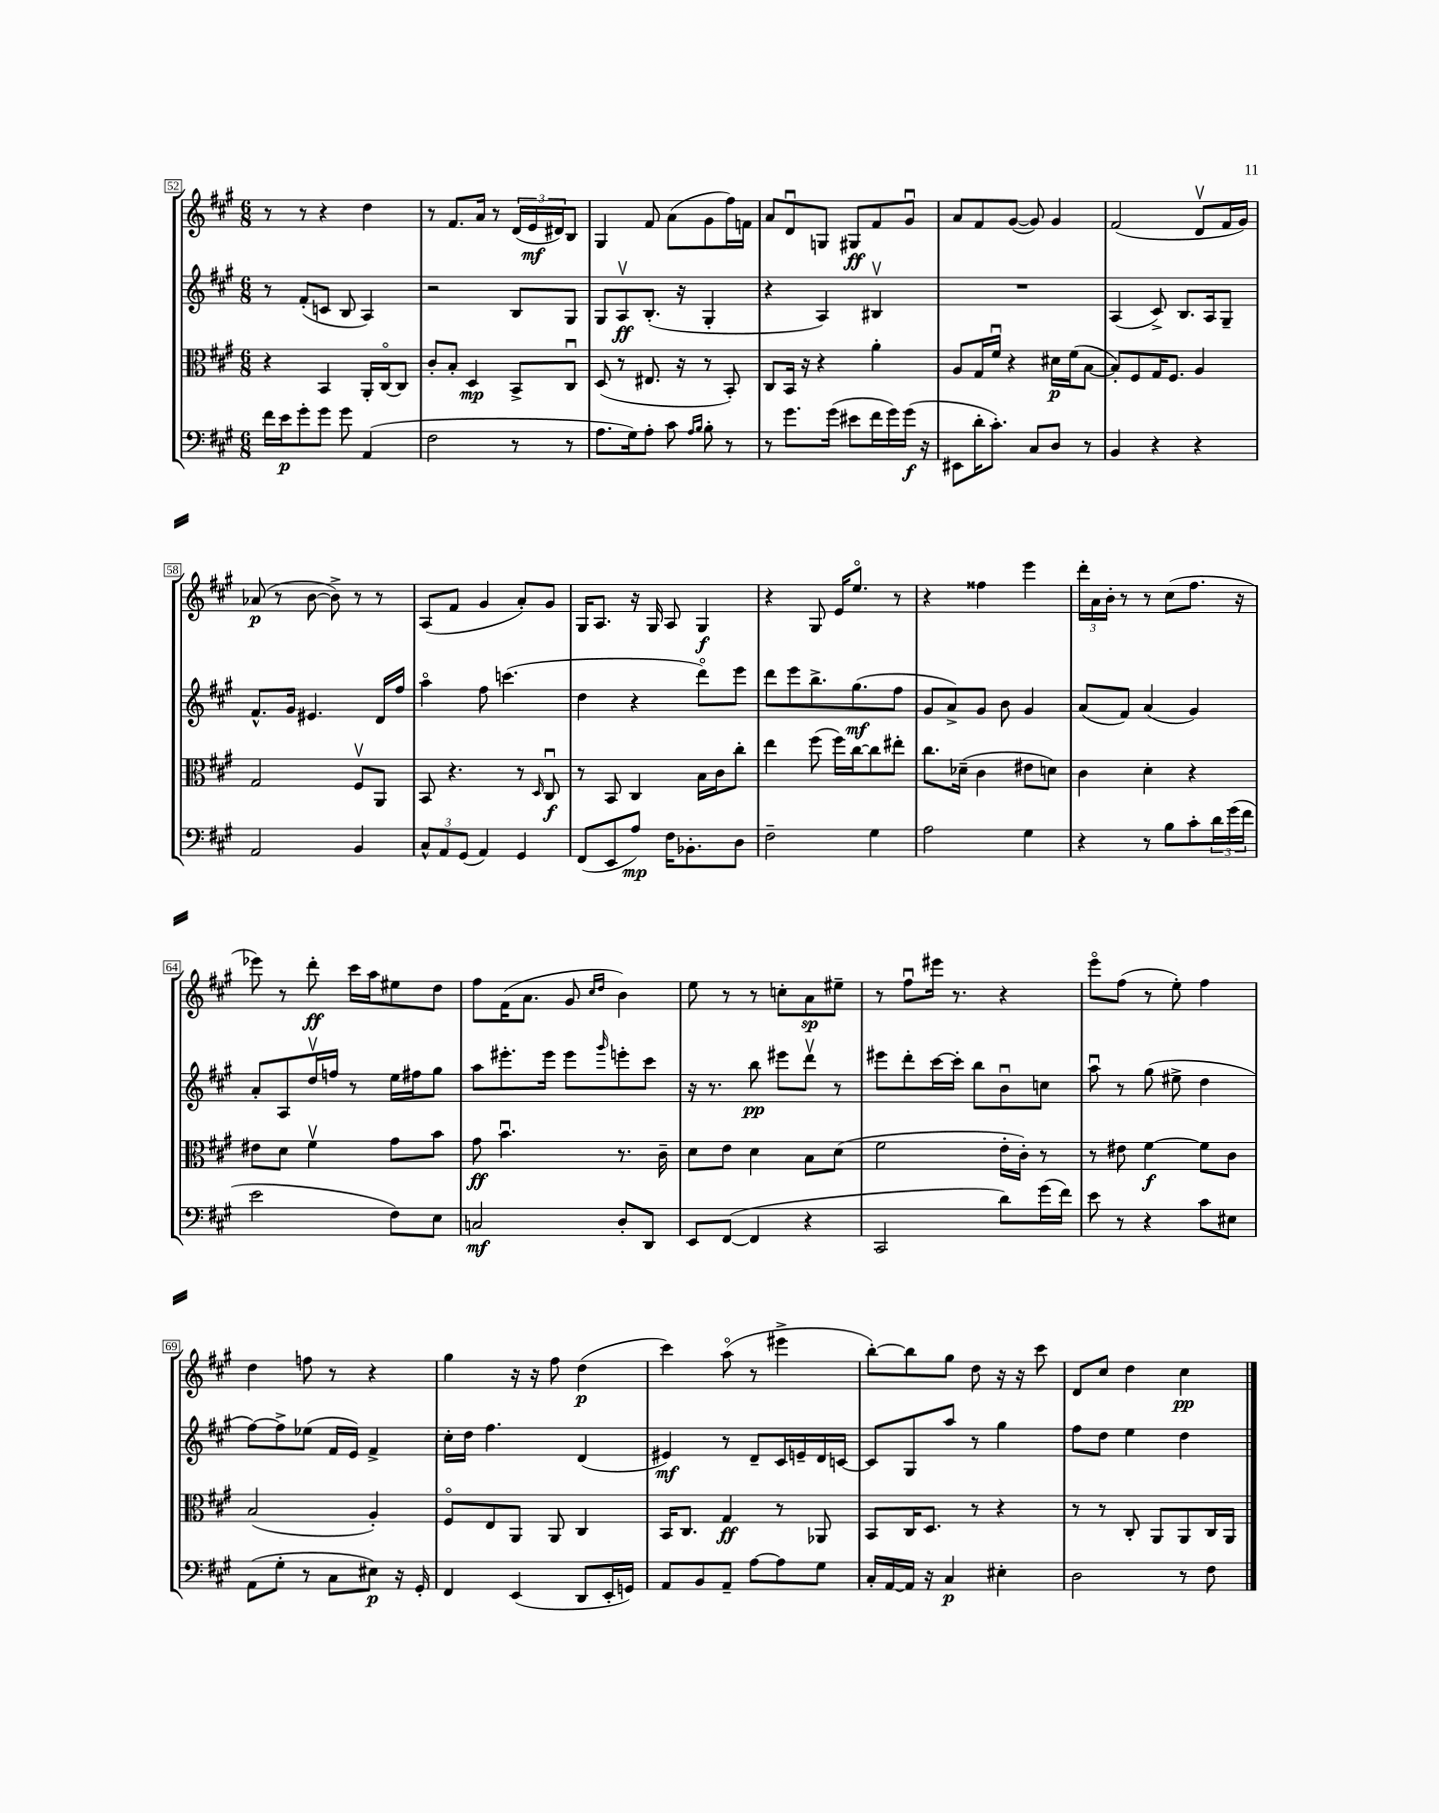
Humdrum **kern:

**kern	**dynam	**kern	**dynam	**kern	**dynam	**kern	**dynam
*part4	*part4	*part3	*part3	*part2	*part2	*part1	*part1
*staff4	*staff4	*staff3	*staff3	*staff2	*staff2	*staff1	*staff1
*clefF4	*	*clefC3	*	*clefG2	*	*clefG2	*
*k[f#c#g#]	*	*k[f#c#g#]	*	*k[f#c#g#]	*	*k[f#c#g#]	*
*M6/8	*	*M6/8	*	*M6/8	*	*M6/8	*
=52	=52	=52	=52	=52	=52	=52	=52
16f#\LL	.	4r	.	8r	.	8r	.
16e\J	p	.	.	.	.	.	.
8g#'\	.	.	.	(8f#'/L	.	8r	.
8g#\J	.	4BB/	.	8cn/J	.	4r	.
8g#\	.	.	.	8B/	.	.	.
(4AA/	.	16AA'/LL	.	4A/)	.	4dd\	.
.	.	[16C#/J	.	.	.	.	.
.	.	8C#/J]	.	.	.	.	.
=53	=53	=53	=53	=53	=53	=53	=53
2F#\	.	8c#'/L	.	2r	.	8r	.
.	.	8B'/J	.	.	.	8.f#/L	.
.	.	4D/	mp	.	.	.	.
.	.	.	.	.	.	16a/Jk	.
.	.	.	.	.	.	8r	.
8r	.	8BB^/L	.	8B/L	.	(24d/LL	.
.	.	.	.	.	.	24e/	mf
.	.	.	.	.	.	24d#X/J)	.
8r	.	8C#u/J	.	8G#/J	.	8B/J	.
=54	=54	=54	=54	=54	=54	=54	=54
8.A\L	.	(8D/	.	8G#/L	.	4G#/	.
.	.	8r	.	8Av/	ff	.	.
16G#\k)	.	.	.	.	.	.	.
8A'\J	.	8.E#X/	.	(8.B'/J	.	8f#/	.
8c#\	.	.	.	.	.	(8a\L	.
.	.	16r	.	16r	.	.	.
16qqA/LL	.	.	.	.	.	.	.
16qqB/JJ	.	.	.	.	.	.	.
8B'\	.	8r	.	4G#'/	.	8g#\	.
8r	.	8BB'/)	.	.	.	16ff#\L)	.
.	.	.	.	.	.	16fn\JJ	.
=55	=55	=55	=55	=55	=55	=55	=55
8r	.	8C#/L	.	4r	.	8a/L	.
8.g#\L	.	16BB/Jk	.	.	.	8du/	.
.	.	16r	.	.	.	.	.
.	.	4r	.	4A/)	.	8Gn/J	.
(16g#\Jk	.	.	.	.	.	.	.
8e#X\L	.	.	.	.	.	8G#X/L	ff
16f#\L	.	4a'\	.	4B#Xv/	.	8f#/	.
16g#\)	.	.	.	.	.	.	.
(16g#\JJ	f	.	.	.	.	8g#u/J	.
16r	.	.	.	.	.	.	.
=56	=56	=56	=56	=56	=56	=56	=56
8EE#X\L	.	8A/L	.	2.r	.	8a/L	.
16d'\K	.	16G#/L	.	.	.	8f#/	.
8.c#'\J)	.	16f#u/JJ	.	.	.	.	.
.	.	4r	.	.	.	([8g#/J	.
8C#/L	.	.	.	.	.	8g#/])	.
8D/J	.	16d#X\LL	p	.	.	4g#/	.
.	.	(16f#\J	.	.	.	.	.
8r	.	[8B\J	.	.	.	.	.
=57	=57	=57	=57	=57	=57	=57	=57
4BB/	.	8B'/L])	.	(4A/	.	(2f#/	.
.	.	8F#/	.	.	.	.	.
4r	.	16G#/K	.	8c#^/)	.	.	.
.	.	8.F#/J	.	.	.	.	.
.	.	.	.	8.B/L	.	.	.
4r	.	4A/	.	.	.	8dv/L	.
.	.	.	.	16A/k	.	.	.
.	.	.	.	8G#~/J	.	16f#/L	.
.	.	.	.	.	.	16g#/JJ)	.
!!LO:LB:g=z
=58	=58	=58	=58	=58	=58	=58	=58
2AA/	.	2G#/	.	8.f#^^/L	.	(8a-X/	p
.	.	.	.	.	.	8r	.
.	.	.	.	16g#/Jk	.	.	.
.	.	.	.	4.e#X/	.	[8b\	.
.	.	.	.	.	.	8b^\])	.
4BB/	.	8F#v/L	.	.	.	8r	.
.	.	8AA/J	.	16d/LL	.	8r	.
.	.	.	.	16ff#/JJ	.	.	.
=59	=59	=59	=59	=59	=59	=59	=59
12C#^^/L	.	8BB/	.	4aa\	.	(8A/L	.
12AA/	.	.	.	.	.	.	.
.	.	4.r	.	.	.	8f#/J	.
(12GG#/J	.	.	.	.	.	.	.
4AA/)	.	.	.	8ff#\	.	4g#/	.
.	.	.	.	(4.cccn\	.	.	.
4GG#/	.	8r	.	.	.	8a'/L)	.
.	.	16qqD/	.	.	.	.	.
.	.	8C#u/	f	.	.	8g#/J	.
=60	=60	=60	=60	=60	=60	=60	=60
(8FF#/L	.	8r	.	4dd\	.	16G#/KL	.
.	.	.	.	.	.	8.A/J	.
8EE/	.	8BB/	.	.	.	.	.
8A/J)	mp	4C#/	.	4r	.	16r	.
.	.	.	.	.	.	16G#/	.
16F#\KL	.	.	.	.	.	8A/	.
8.BB-X'\	.	.	.	.	.	.	.
.	.	16B\LL	.	8ddd\L)	.	4G#/	f
.	.	16c#\J	.	.	.	.	.
8D\J	.	8cc#'\J	.	8eee\J	.	.	.
=61	=61	=61	=61	=61	=61	=61	=61
2F#~\	.	4ee\	.	8ddd\L	.	4r	.
.	.	.	.	8eee\	.	.	.
.	.	(8ff#\	.	8.bb^\	.	8G#/	.
.	.	16ff#\LL)	.	.	.	16e/KL	.
.	.	[16cc#\J	.	(8.gg#\	mf	8.ee/J	.
4G#\	.	8cc#\]	.	.	.	.	.
.	.	8ee#X'\J	.	8ff#\J	.	8r	.
=62	=62	=62	=62	=62	=62	=62	=62
2A\	.	8.cc#\L	.	8g#/L	.	4r	.
.	.	.	.	8a^/)	.	.	.
.	.	(16d-X~\Jk	.	.	.	.	.
.	.	4c#\	.	8g#/J	.	4ff##X\	.
.	.	.	.	8b\	.	.	.
4G#\	.	8e#X\L	.	4g#/	.	4eee\	.
.	.	8dn\J)	.	.	.	.	.
=63	=63	=63	=63	=63	=63	=63	=63
4r	.	4c#\	.	(8a/L	.	24ddd'\LL	.
.	.	.	.	.	.	24a\	.
.	.	.	.	.	.	24b'\JJ	.
.	.	.	.	8f#/J)	.	8r	.
8r	.	4d'\	.	(4a/	.	8r	.
8B\L	.	.	.	.	.	(8cc#\L	.
8c#'\	.	4r	.	4g#/)	.	8.ff#\J	.
24d\L	.	.	.	.	.	.	.
(24g#\	.	.	.	.	.	.	.
.	.	.	.	.	.	16r	.
24f#\JJ	.	.	.	.	.	.	.
!!LO:LB:g=z
=64	=64	=64	=64	=64	=64	=64	=64
2e\	.	8e#X\L	.	8a'/L	.	8eee-X\)	.
.	.	8d\J	.	8A/	.	8r	.
.	.	4f#v\	.	16ddv/L	.	8ddd'\	ff
.	.	.	.	16ffn/JJ	.	.	.
.	.	.	.	8r	.	16ccc#\LL	.
.	.	.	.	.	.	16aa\J	.
8F#\L)	.	8g#\L	.	16ee\LL	.	8ee#X\	.
.	.	.	.	16ff#X\J	.	.	.
8E\J	.	8b\J	.	8gg#\J	.	8dd\J	.
=65	=65	=65	=65	=65	=65	=65	=65
2Cn/	mf	8g#\	ff	8aa\L	.	8ff#\L	.
.	.	4.bu\	.	8.eee#X'\	.	(16f#\K	.
.	.	.	.	.	.	8.a\J	.
.	.	.	.	16eee#\Jk	.	.	.
.	.	.	.	8eee#\L	.	8g#/	.
.	.	.	.	.	.	16qqcc#/LL	.
.	.	.	.	16qqggg#/	.	16qqdd/JJ	.
8D'/L	.	8.r	.	8eeen'\	.	4b\)	.
8DD/J	.	.	.	8ccc#\J	.	.	.
.	.	16c#~\	.	.	.	.	.
=66	=66	=66	=66	=66	=66	=66	=66
8EE/L	.	8d\L	.	16r	.	8ee\	.
.	.	.	.	8.r	.	.	.
([8FF#/J	.	8e\J	.	.	.	8r	.
4FF#/]	.	4d\	.	8bb\	pp	8r	.
.	.	.	.	8eee#X\L	.	8ccn'\L	.
4r	.	8B\L	.	8dddv\J	.	8a\	sp
.	.	(8d\J	.	8r	.	8ee#X~\J	.
=67	=67	=67	=67	=67	=67	=67	=67
2CC#/	.	2f#\	.	8eee#X\L	.	8r	.
.	.	.	.	8ddd'\	.	8ff#u\L	.
.	.	.	.	[16ccc#\L	.	16eee#X\Jk	.
.	.	.	.	16ccc#'\JJ]	.	8.r	.
.	.	.	.	8bb\L	.	.	.
8d\L)	.	16e'\LL	.	8bu\	.	4r	.
.	.	16c#'\JJ)	.	.	.	.	.
(16g#\L	.	8r	.	8ccn\J	.	.	.
16f#\JJ)	.	.	.	.	.	.	.
=68	=68	=68	=68	=68	=68	=68	=68
8e\	.	8r	.	8aau\	.	8eee\L	.
8r	.	8e#X\	.	8r	.	(8ff#\J	.
4r	.	[4f#\	f	(8gg#\	.	8r	.
.	.	.	.	8ee#X^\	.	8ee'\)	.
8c#\L	.	8f#\L]	.	4dd\	.	4ff#\	.
8E#X\J	.	8c#\J	.	.	.	.	.
!!LO:LB:g=z
=69	=69	=69	=69	=69	=69	=69	=69
(8AA\L	.	(2B/	.	[8ff#\L)	.	4dd\	.
8G#'\J	.	.	.	8ff#^\]	.	.	.
8r	.	.	.	(8ee-X\J	.	8ffn\	.
8C#\L	.	.	.	16f#/LL	.	8r	.
.	.	.	.	16e/JJ)	.	.	.
8E#X\J)	p	4A'/)	.	4f#^/	.	4r	.
16r	.	.	.	.	.	.	.
16GG#'/	.	.	.	.	.	.	.
=70	=70	=70	=70	=70	=70	=70	=70
4FF#/	.	8F#/L	.	16cc#'\LL	.	4gg#\	.
.	.	.	.	16dd\JJ	.	.	.
.	.	8E/	.	4.ff#\	.	.	.
(4EE/	.	8AA/J	.	.	.	16r	.
.	.	.	.	.	.	16r	.
.	.	8AA/	.	.	.	8ff#\	.
8DD/L	.	4C#/	.	(4d/	.	(4dd\	p
16EE'/L	.	.	.	.	.	.	.
16GGn/JJ)	.	.	.	.	.	.	.
=71	=71	=71	=71	=71	=71	=71	=71
8AA/L	.	16BB/KL	.	4e#X/)	mf	4ccc#\)	.
.	.	8.C#/J	.	.	.	.	.
8BB/	.	.	.	.	.	.	.
8AA~/J	.	4G#/	ff	8r	.	(8aa\	.
[8A\L	.	.	.	8d~/L	.	8r	.
8A\]	.	8r	.	16c#/L	.	4eee#X^\	.
.	.	.	.	16en~/	.	.	.
8G#\J	.	8AA-X/	.	16d/	.	.	.
.	.	.	.	[16cn/JJ	.	.	.
=72	=72	=72	=72	=72	=72	=72	=72
16C#'/LL	.	8BB/L	.	8c/L]	.	[8bb'\L)	.
[16AA/	.	.	.	.	.	.	.
16AA/JJ]	.	16C#/K	.	8G#/	.	8bb\]	.
16r	.	8.D/J	.	.	.	.	.
4C#/	p	.	.	8aa/J	.	8gg#\J	.
.	.	8r	.	8r	.	8dd\	.
4E#X'\	.	4r	.	4gg#\	.	16r	.
.	.	.	.	.	.	16r	.
.	.	.	.	.	.	8ccc#\	.
=73	=73	=73	=73	=73	=73	=73	=73
2D\	.	8r	.	8ff#\L	.	8d/L	.
.	.	8r	.	8dd\J	.	8cc#/J	.
.	.	8C#'/	.	4ee\	.	4dd\	.
.	.	8AA/L	.	.	.	.	.
8r	.	8AA/	.	4dd\	.	4cc#\	pp
8F#\	.	16C#/L	.	.	.	.	.
.	.	16AA/JJ	.	.	.	.	.
==	==	==	==	==	==	==	==
*-	*-	*-	*-	*-	*-	*-	*-
